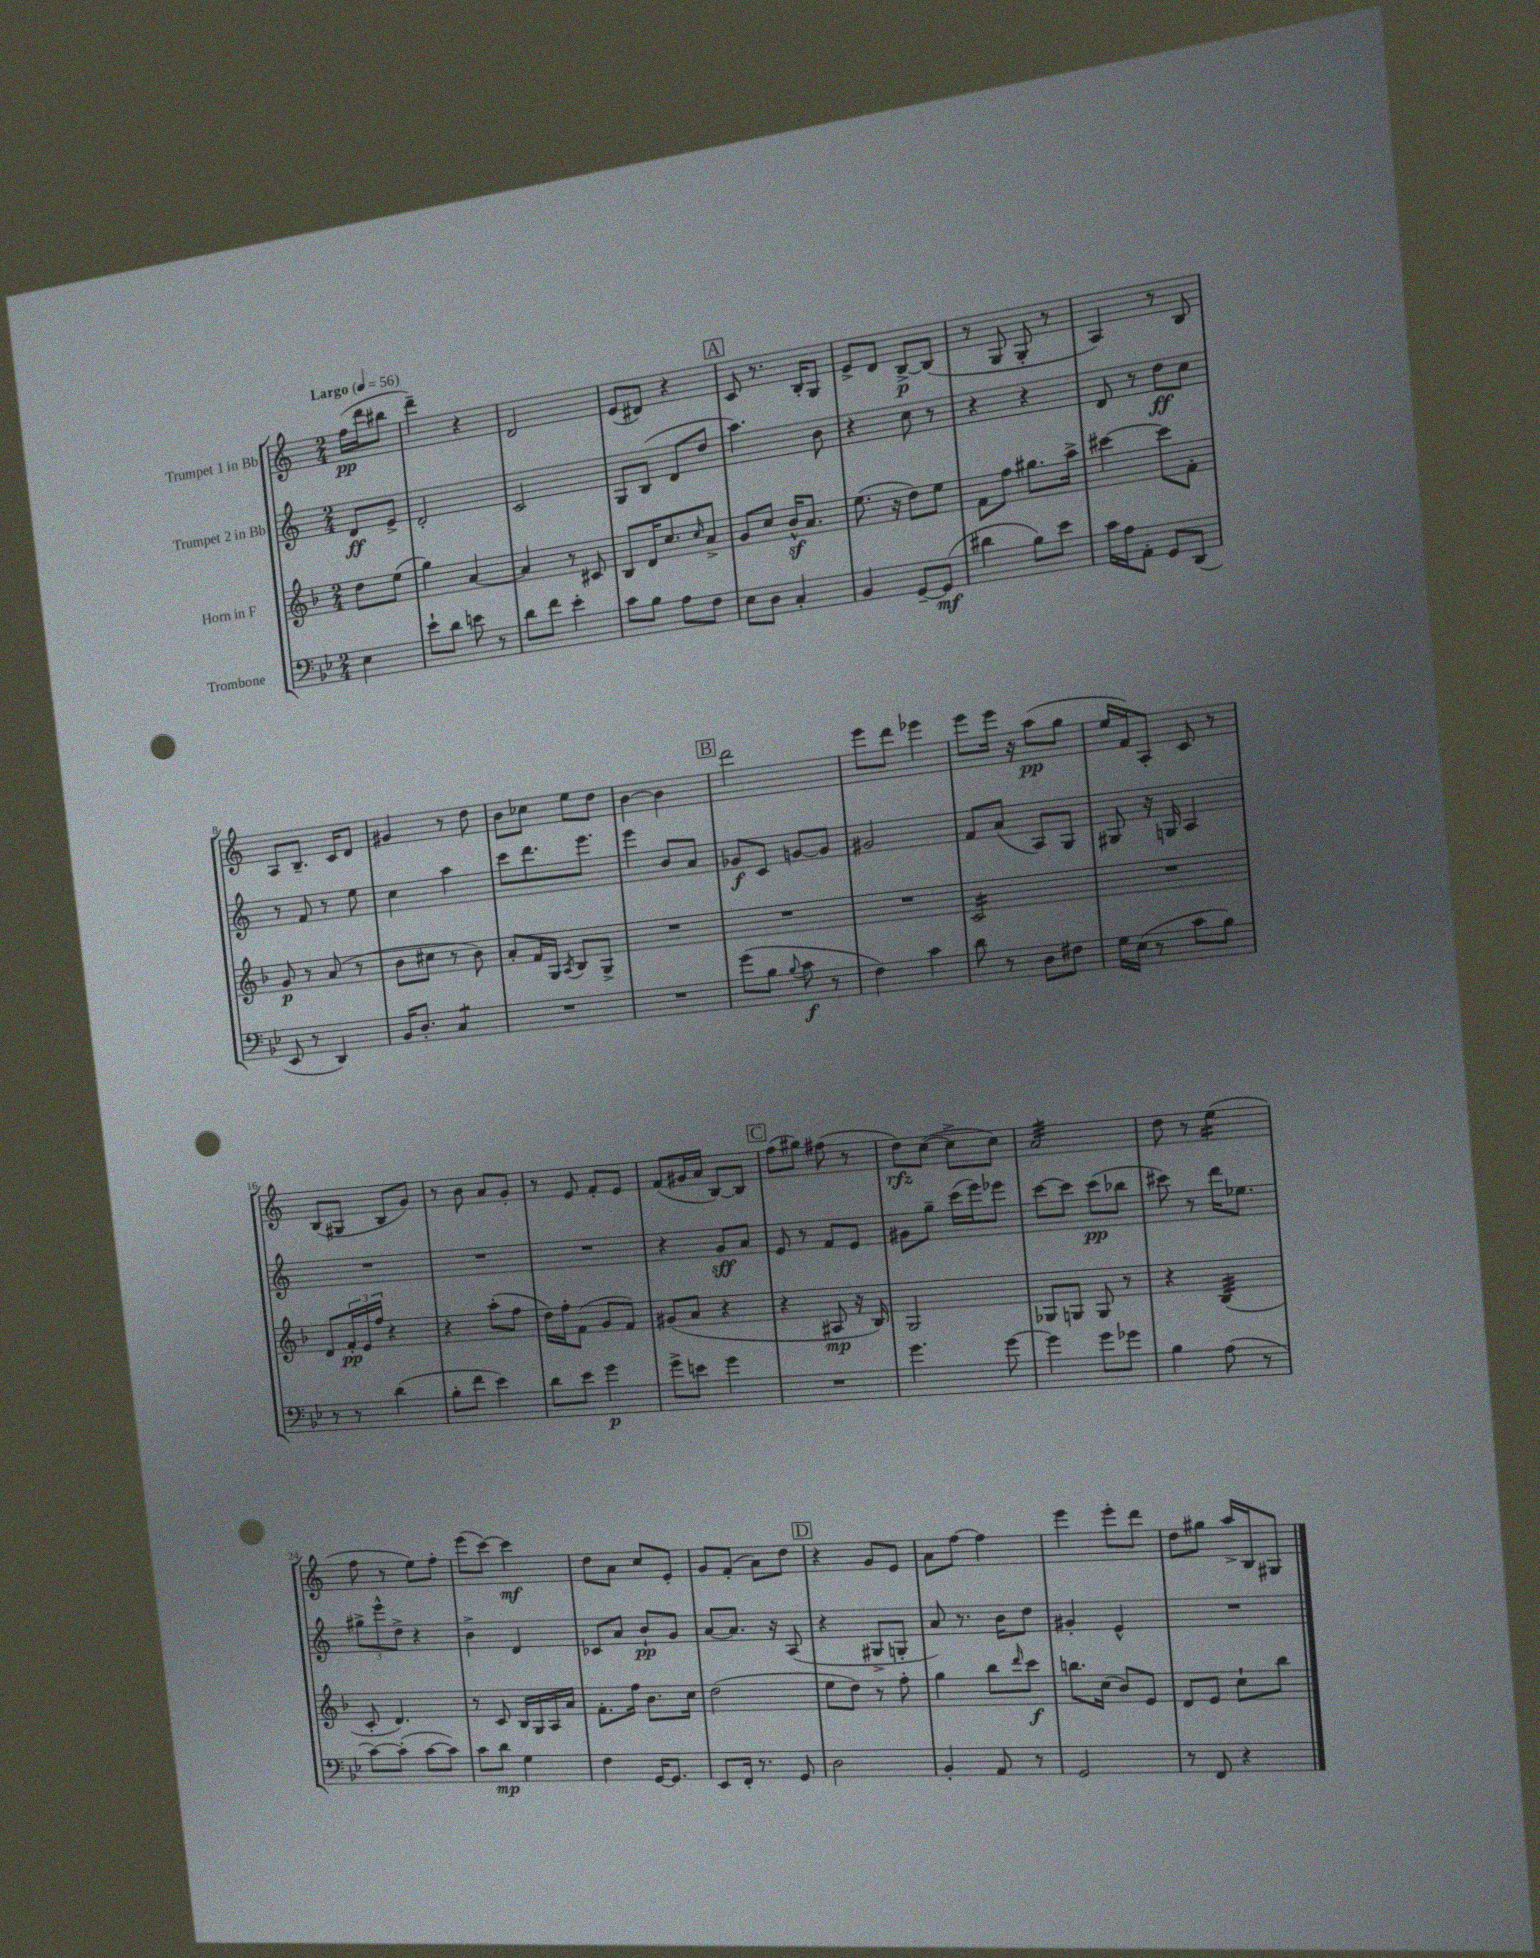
<<
\new StaffGroup <<
\new Staff = "s0" \with { instrumentName = "Trumpet 1 in Bb" } {
    \clef treble \key c \major \numericTimeSignature \time 2/4 \partial 4 \tempo "Largo" 4 = 56
    f''16\pp( d'''16 bis''8 |
    d'''4--) r4 |
    d'2 |
    e'8( dis'8) r4 |
    \mark \markup { \box "A" } c'8 r8. b16-. g8 |
    e'8-> d'8 b8~->\p b8( |
    r8 g8 g8-. r8 |
    a4) r8 b8 |
    a8 b8.-- c'16 d'8 |
    gis'4 r8 d''8 |
    b'8 ces''8 e''8 d''8 |
    b'4~ b'4 |
    \mark \markup { \box "B" } d'''2 |
    e'''8 d'''8 ees'''4 |
    e'''8 e'''16 r16 a''8\pp( g''8 |
    e''16 f'16) a8-. c'8 r8 |
    b8( gis8 b8 g'8) |
    r8 b'8 a'8 g'8-. |
    r8 e'8 f'8-. e'8 |
    f'8( gis'16 a'16 b8~) b8 |
    \mark \markup { \box "C" } f''8( gis''8) fis''8( r8 |
    d''8\rfz) c''8~( c''8-> c''8) |
    a'2:32 |
    d''8 r8 e''4:16( |
    f''8 r8 e''8) f''8-. |
    e'''8( c'''8~) c'''4\mf |
    d''8 a'8 c''8 e'8-. |
    g'8 f'8-.( a'8) d''8 |
    \mark \markup { \box "D" } r4 g'8 e'8 |
    a'8 f''8~ f''4 |
    e'''4 e'''8-. d'''8 |
    d''8 gis''8 a''16-> b16 gis8 \bar "|." |
}
\new Staff = "s1" \with { instrumentName = "Trumpet 2 in Bb" } {
    \clef treble \key c \major \numericTimeSignature \time 2/4 \partial 4
    d'8\ff e'8-> |
    d'2-. |
    c'2 |
    g8 b8( d'8 d''8 |
    \mark \markup { \box "A" } a''4.) b'8 |
    r4 c''8 r8 |
    r4 r4 |
    d'8 r8 d''8\ff c''8 |
    r8 f'8 r8 e''8 |
    c''4 a''4 |
    c'''8 d'''8. e'''8. |
    e'''4 b'8 a'8 |
    \mark \markup { \box "B" } ges'8\f c'8 g'8~ g'8 |
    gis'2 |
    f'8 a'8( a8) g8 |
    gis8 r16 g16 a4 |
    R2 |
    R2 |
    R2 |
    r4 g'8\sff a'8 |
    \mark \markup { \box "C" } e'8 r8 f'8 e'8 |
    gis'8 g''8-- c'''16( e'''16) ees'''8 |
    c'''8~ c'''8 c'''8\pp( bes''8 |
    cis'''8) r8 d'''16 ees''8. |
    \tuplet 3/2 { gis''8-> e'''8-^ d''8-> } r4 |
    b'4-> d'4 |
    ces'8 a'8 b'8-!\pp g'8 |
    a'8~ a'8. r16 a8( |
    \mark \markup { \box "D" } r4 gis8-> g8-. |
    a'8) r8. b'16 d''8 |
    gis'4-. e'4-^ |
    R2 \bar "|." |
}
\new Staff = "s2" \with { instrumentName = "Horn in F" } {
    \clef treble \key f \major \numericTimeSignature \time 2/4 \partial 4
    d''8 e''8( |
    g''4) a'4~ |
    a'4 r8 cis'8 |
    bes8 d'16 c''8. \grace { c''16 } a'8-> |
    \mark \markup { \box "A" } g'8 c''8 bes'16-^\sf a'8. |
    e''8.( r16 d''8) e''8 |
    f'8 f''8 gis''8. a''16-> |
    cis'''4~ cis'''8 f'8-. |
    g'8\p r8 a'8( r8 |
    bes'8 cis''8 r8 bes'8) |
    a'8-. f'16 g16 \acciaccatura { a8 } bes8 g8-> |
    R2 |
    \mark \markup { \box "B" } R2 |
    R2 |
    c'2:16 |
    R2 |
    d'8 \tuplet 3/2 { f'16-.\pp e'16 f''16 } r4 |
    r4 a''8-.( f''8 |
    d''16) f''16-. f'8( g'8 f'8) |
    gis'8( a'8 r4 |
    \mark \markup { \box "C" } r4 ais8\mp r16 bes16) |
    g2 |
    ges8 g8 g8 r8 |
    r4 bes4:32( |
    c'8-. d'4.) |
    r8 c'8 bes16 g16 a16 a'16 |
    f'8.-. f''16 bes'8. c''16 |
    d''2( |
    \mark \markup { \box "D" } e''8 d''8) r8 f''8-. |
    g''4 bes''8 \grace { d'''16 } c'''8\f |
    b''8. c''16( bes'8) e'8 |
    d'8 e'8 c''8-! bes''8 \bar "|." |
}
\new Staff = "s3" \with { instrumentName = "Trombone" } {
    \clef bass \key bes \major \numericTimeSignature \time 2/4 \partial 4
    ees4 |
    ees'8-! d'8 e'8 r8 |
    d'8 f'8 ees'4-. |
    c'8 bes8 a8 f8 |
    \mark \markup { \box "A" } ees8 d8 c4-. |
    bes,4 g,8~-- g,8\mf( |
    dis'4 bes8) ees'8 |
    c'16 a16 a,8-. g,8 d,8( |
    ees,8 r8 d,4) |
    bes,16 d8.-. c4:8 |
    R2 |
    R2 |
    \mark \markup { \box "B" } g'8( bes8 \appoggiatura { bes8 } c'8\f r8 |
    f4) c'4 |
    d'8 r8 d8 fis8 |
    g16 ees16( r8 c'8 bes8) |
    r8 r8 d'4( |
    bes8-. f'8 ees'4) |
    d'8 ees'8 g'4\p |
    g'8-> e'8 g'4 |
    \mark \markup { \box "C" } R2 |
    g'4. g'8~ |
    g'4 g'8 ges'8 |
    bes4 a8( r8 |
    c'8~) c'8-.( c'8~ c'8) |
    c'8 d'8\mp g4 |
    f4 g,16~ g,8. |
    ees,8 f,16-. r8. g,8 |
    \mark \markup { \box "D" } d2 |
    bes,4-. a,8 r8 |
    g,2 |
    r8 f,8 r4 \bar "|." |
}
>>
>>
